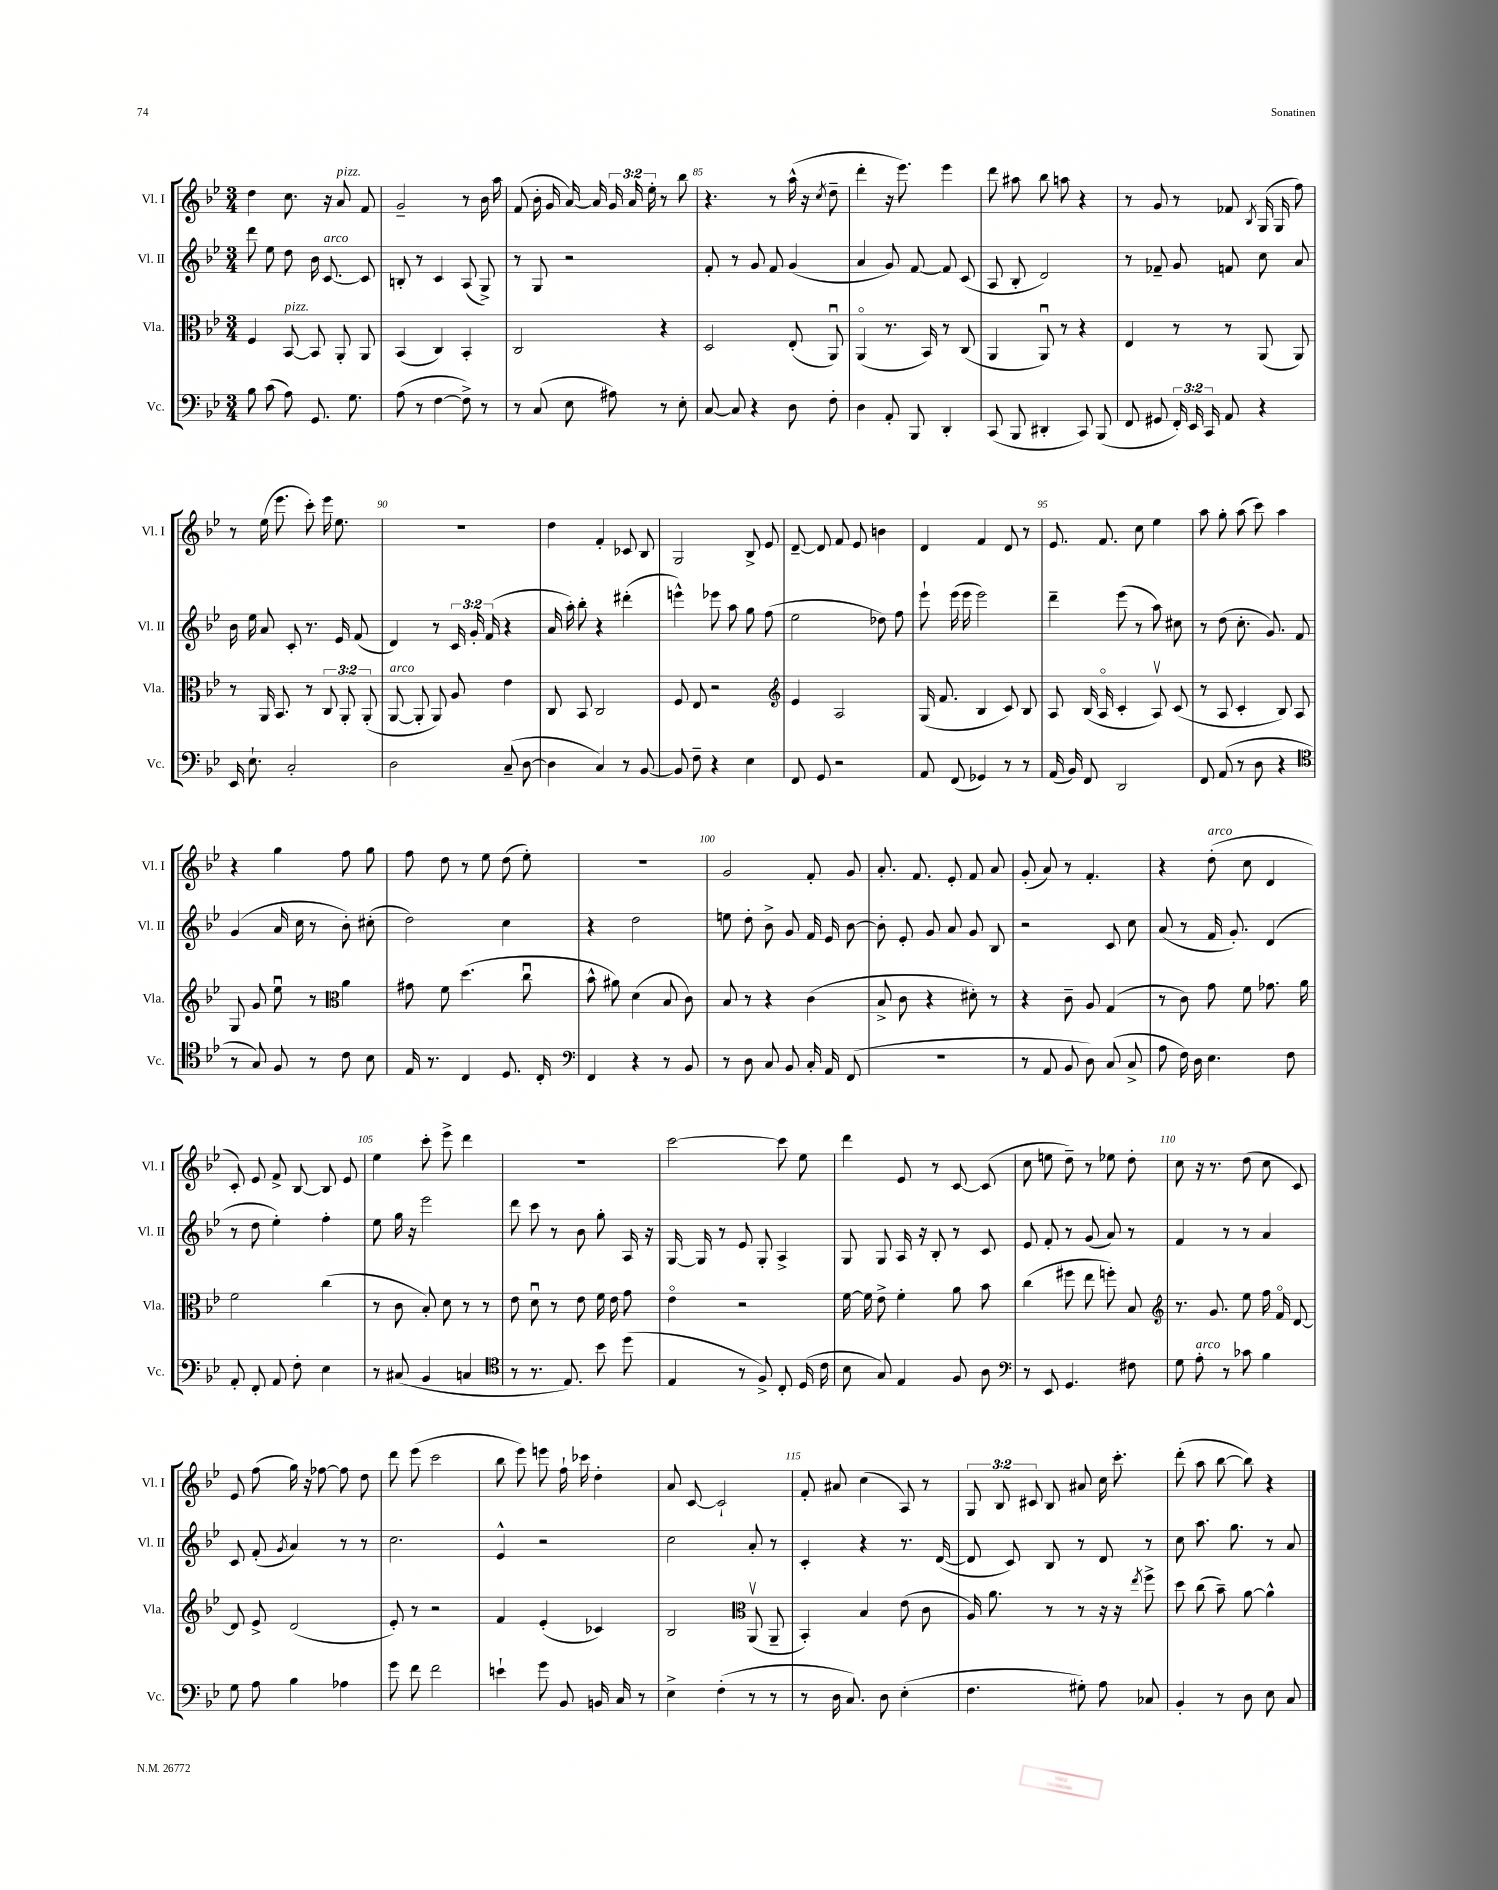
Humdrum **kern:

**kern	**kern	**kern	**kern
*part4	*part3	*part2	*part1
*staff4	*staff3	*staff2	*staff1
*I"Vc.	*I"Vla.	*I"Vl. II	*I"Vl. I
*I'Vc.	*I'Vla.	*I'Vl. II	*I'Vl. I
*clefF4	*clefC3	*clefG2	*clefG2
*k[b-e-]	*k[b-e-]	*k[b-e-]	*k[b-e-]
*M3/4	*M3/4	*M3/4	*M3/4
=82	=82	=82	=82
8B-\	4F/	8ddd\	4dd\
(8c\	.	8ee-\	.
!	!LO:TX:a:i:t=pizz.	!	!
8A\)	[8BB-/	8dd\	8.cc\
8.GG/	8BB-/]	16b-\	.
!	!	!LO:TX:a:i:t=arco	!
.	.	[8.c/	16r
!	!	!	!LO:TX:a:i:t=pizz.
.	8AA'/	.	8a/
8.G\	.	.	.
.	8AA/	8c/]	8f/
=83	=83	=83	=83
(8A\	(4BB-/	8Bn'/	2g~/
8r	.	8r	.
[4F\	4C/)	4c/	.
8F^\])	4BB-'/	(8A/	8r
8r	.	8G^/)	16b-\
.	.	.	16aa\
=84	=84	=84	=84
8r	2C/	8r	(8f/
(8C/	.	8G/	16b-'\
.	.	.	16g/
8E-\	.	2r	[16a/)
.	.	.	16a/]
8A#X\)	.	.	24g/
.	.	.	24a/
.	.	.	24ee-'\
8r	4r	.	8r
8E-'\	.	.	8bb-\
=85	=85	=85	=85
[8C/	2D/	8f'/	4.r
8C/]	.	8r	.
4r	.	8g/	.
.	.	8f/	8r
8D\	(8E-'/	(4g/	(16aa^^\
.	.	.	16r
.	.	.	8qcc/
8F'\	8AAu/)	.	8dd~\
=86	=86	=86	=86
4D\	(4AA/	4a/	4ddd'\
8AA'/	8.r	8g/)	16r
.	.	.	8.eee-\)
8BBB-/	.	[8f/	.
.	16BB-/)	.	.
4DD'/	8r	8f/]	4eee-\
.	(8C/	(8c/	.
=87	=87	=87	=87
(8CC/	4AA/	8A/	8ddd\
8BBB-/	.	8B-'/	8aa#X\
4DD#X'/	8AAu/)	2d/)	8bb-\
.	8r	.	8aan\
8CC/)	4r	.	4r
(8BBB-/	.	.	.
=88	=88	=88	=88
8FF/	4E-/	8r	8r
8GG#X/	.	8f-X~/	8g/
24FF'/)	8r	8g/	8r
24EE-/	.	.	.
24CC/	.	.	.
8AA/	8r	8fn/	8f-X/
.	.	.	8qB-/
4r	(8AA/	8cc\	(16G/
.	.	.	16G/
.	8AA/)	8a/	8ff\)
!!LO:LB:g=z
=89	=89	=89	=89
16EE-/	8r	16b-\	8r
8.E-`\	.	16ee-\	.
.	16AA/	8a/	(16ee-\
.	8.BB-/	.	8.eee-\
2C'/	.	8c'/	.
.	8r	8.r	8ccc'\)
.	12C/	.	16eee-\
.	.	16e-/	8.ee-\
.	12AA'/	.	.
.	.	(8f/	.
.	(12AA'/	.	.
=90	=90	=90	=90
!	!LO:TX:a:i:t=arco	!	!
2D\	[8AA/	4d/)	2.r
.	8AA'/]	.	.
.	8AA/)	8r	.
.	8A/	24c/	.
.	.	24g'/	.
.	.	(24f/	.
(8C~/	4e-\	4r	.
[8D\	.	.	.
=91	=91	=91	=91
4D\]	8C/	16a/	4dd\
.	.	16aa'\)	.
.	8BB-/	8bb-'\	.
4C/)	2C/	4r	4f'/
8r	.	(4ddd#X'\	8c-X/
[8BB-/	.	.	8B-/
=92	=92	=92	=92
8BB-/]	8F/	4eeen^^\)	2G/
8F~\	8E-/	.	.
4r	2r	8eee-X\	.
.	.	8aa\	.
4E-\	.	8gg\	8B-^/
.	.	(8ff\	8e-/
=93	=93	=93	=93
*	*clefG2	*	*
8FF/	4e-/	2ee-\	[8d~/
8GG/	.	.	8d/]
2r	2A/	.	8f/
.	.	.	8e-/
.	.	8dd-X\)	4bn\
.	.	8ff\	.
=94	=94	=94	=94
8AA/	(16G/	8eee-`\	4d/
.	8.f/	.	.
(8FF/	.	(16eee-\	.
.	.	16eee-\	.
4GG-X/)	4B-/	2eee-\)	4f/
8r	8c/)	.	8d/
8r	8B-/	.	8r
=95	=95	=95	=95
(16AA/	8A/	4ddd~\	8.e-/
16BB-/)	.	.	.
8FF/	(16B-/	.	.
.	16A/	.	8.f/
2DD/	4c'/	(8eee-\	.
.	.	8r	8cc\
.	8Av/)	8aa\)	4ee-\
.	(8c/	8cc#X\	.
=96	=96	=96	=96
8FF/	8r	8r	8aa\
(8AA/	8A/	(8dd\	8gg'\
8r	4c'/	8.cc'\	(8aa\
8D\	.	.	8ccc\)
.	.	8.g/)	.
4r	8B-/)	.	4aa\
.	8A/	8f/	.
!!LO:LB:g=z
=97	=97	=97	=97
*clefC4	*	*	*
8r	8G/	(4g/	4r
8G/)	8g/	.	.
8F/	8ee-u\	16a/	4gg\
.	.	16cc\	.
8r	8r	8r	.
*	*clefC3	*	*
8c\	4a\	8b-'\)	8ff\
8B-\	.	(8cc#X'\	8gg\
=98	=98	=98	=98
16E-/	8g#X\	2dd\)	8ff\
8.r	.	.	.
.	8f\	.	8dd\
4C/	(4.dd\	.	8r
.	.	.	8ee-\
8.D/	.	4cc\	(8dd\
.	8ccu\	.	8ee-'\)
16C'/	.	.	.
=99	=99	=99	=99
*clefF4	*	*	*
4FF/	8b-^^\	4r	2.r
.	8a#X\)	.	.
4r	(4d\	2dd\	.
8r	8B-/	.	.
8BB-/	8c\)	.	.
=100	=100	=100	=100
8r	8B-/	8een\	2g/
8D\	8r	8dd'\	.
8C/	4r	8b-^\	.
8BB-/	.	8g/	.
16C'/	(4c\	16f/	8f'/
16AA/	.	16e-/	.
(8FF/	.	[8b-\	8g/
=101	=101	=101	=101
2.r	8B-^/	8b-'\]	8.a'/
.	8c\	8e-'/	.
.	.	.	8.f/
.	4r	8g/	.
.	.	8a/	8e-'/
.	8d#X'\)	8g/	8f/
.	8r	8B-/	8a/
=102	=102	=102	=102
8r	4r	2r	(8g'/
8AA/	.	.	8a/)
8BB-/	8c~\	.	8r
8D\)	8A/	.	4.f'/
(8C/	(4G/	8c/	.
8C^/	.	8cc\	.
=103	=103	=103	=103
8A\	8r	(8a/	4r
16F\)	8c\)	8r	.
16D\	.	.	.
!	!	!	!LO:TX:a:i:t=arco
4.E-\	8g\	16f/	(8dd'\
.	.	8.g'/)	.
.	8f\	.	8cc\
.	8.g-X\	(4d/	4d/
8F\	.	.	.
.	16a\	.	.
!!LO:LB:g=z
=104	=104	=104	=104
8AA'/	2f\	8r	8c'/)
8FF'/	.	8dd\	8e-/
8AA/	.	4ee-'\)	8f^/
8F'\	.	.	[8B-/
4E-\	(4cc\	4ff'\	8B-/]
.	.	.	8e-/
=105	=105	=105	=105
8r	8r	8ee-\	4ee-\
(8C#X/	8c\	16gg\	.
.	.	16r	.
4BB-/	8B-'/)	2eee-\	8ccc'\
.	8d\	.	8eee-^\
4Cn/	8r	.	4ddd\
.	8r	.	.
=106	=106	=106	=106
*clefC4	*	*	*
8r	8e-\	8ddd\	2.r
8.r	8du\	8ccc\	.
.	8r	8r	.
8.E-/)	.	.	.
.	8e-\	8b-\	.
8b-\	16f\	8gg'\	.
.	16e-\	.	.
(8dd\	8g\	16A/	.
.	.	16r	.
=107	=107	=107	=107
4E-/	4e-\	[16G/	[2ccc\
.	.	16G/]	.
.	.	8r	.
8r	2r	8e-/	.
8F^/)	.	8G'/	.
8C'/	.	4A^/	8ccc\]
(16D/	.	.	8ee-\
16c\	.	.	.
=108	=108	=108	=108
8B-\	[16f\	8G/	4ddd\
.	16f\]	.	.
8G/)	8e-^\	8G/	.
4E-/	4f'\	16A/	8e-/
.	.	16r	.
.	.	8B-'/	8r
8F/	8a\	8r	[8c/
8A\	8b-\	8c/	(8c/]
=109	=109	=109	=109
*clefF4	*	*	*
8r	(4cc\	8e-/	8cc\
8EE-/	.	8f'/	8een\
4.GG/	8ff#X\	8r	8dd~\)
.	8ee-\	(8g/	8r
.	8ffn'\)	8a/)	8ee-X\
8F#X\	8B-/	8r	8dd'\
=110	=110	=110	=110
*	*clefG2	*	*
8G\	8.r	4f/	8cc\
!LO:TX:a:i:t=arco	!	!	!
8A'\	.	.	16r
.	8.g/	.	8.r
8r	.	8r	.
8c-X\	8ee-\	8r	(8dd\
4B-\	16ff\	4a/	8cc\
.	16f/	.	.
.	[8d/	.	8c/)
!!LO:LB:g=z
=111	=111	=111	=111
8G\	8d/]	8c/	8e-/
8A\	8e-^/	(8f'/	(8ff\
.	.	8qg/	.
4B-\	(2d/	4a/)	16gg\)
.	.	.	16r
.	.	.	[8ff-X\
4A-X\	.	8r	8ff-\]
.	.	8r	8dd\
=112	=112	=112	=112
8g\	8e-'/)	2.cc\	8ddd\
8f\	8r	.	(8eee-\
2f\	2r	.	2ccc\
=113	=113	=113	=113
4en`\	4f/	4e-^^/	8bb-\
.	.	.	8eee-\)
8g\	(4e-'/	2r	8eeen\
8BB-/	.	.	16ff`\
.	.	.	16ccc-X\
16BBn/	4c-X/)	.	4dd'\
16C/	.	.	.
8r	.	.	.
=114	=114	=114	=114
4E-^\	2B-/	2cc\	8a/
.	.	.	[8c/
(4F'\	.	.	2c`/]
*	*clefC3	*	*
8r	(8AAv/	8a'/	.
8r	8AA~/	8r	.
=115	=115	=115	=115
8r	4BB-'/)	4c'/	8f'/
16D\	.	.	8a#X/
8.C/)	.	.	.
.	4B-/	4r	(4cc\
8D\	.	.	.
(4E-'\	(8e-\	8.r	8A/)
.	8c\	.	8r
.	.	([16d/	.
=116	=116	=116	=116
4.F\	16A/)	8d/]	12G/
.	8.a\	.	.
.	.	.	12B-/
.	.	8c/)	.
.	.	.	12c#X/
.	8r	8B-/	8B-/
8G#X'\)	8r	8r	8a#X/
8A\	16r	8d/	16cc\
.	16r	.	8.ccc'\
.	8qee-/	.	.
8C-X/	8ff^\	8r	.
=117	=117	=117	=117
4BB-'/	8dd\	8cc\	(8ddd'\
.	(8cc\	8.aa\	8aa\
8r	8b-~\)	.	[8bb-\
.	.	8.gg\	.
8D\	[8a\	.	8bb-\])
8E-\	4a^^\]	8r	4r
8C/	.	8a/	.
==	==	==	==
*-	*-	*-	*-
